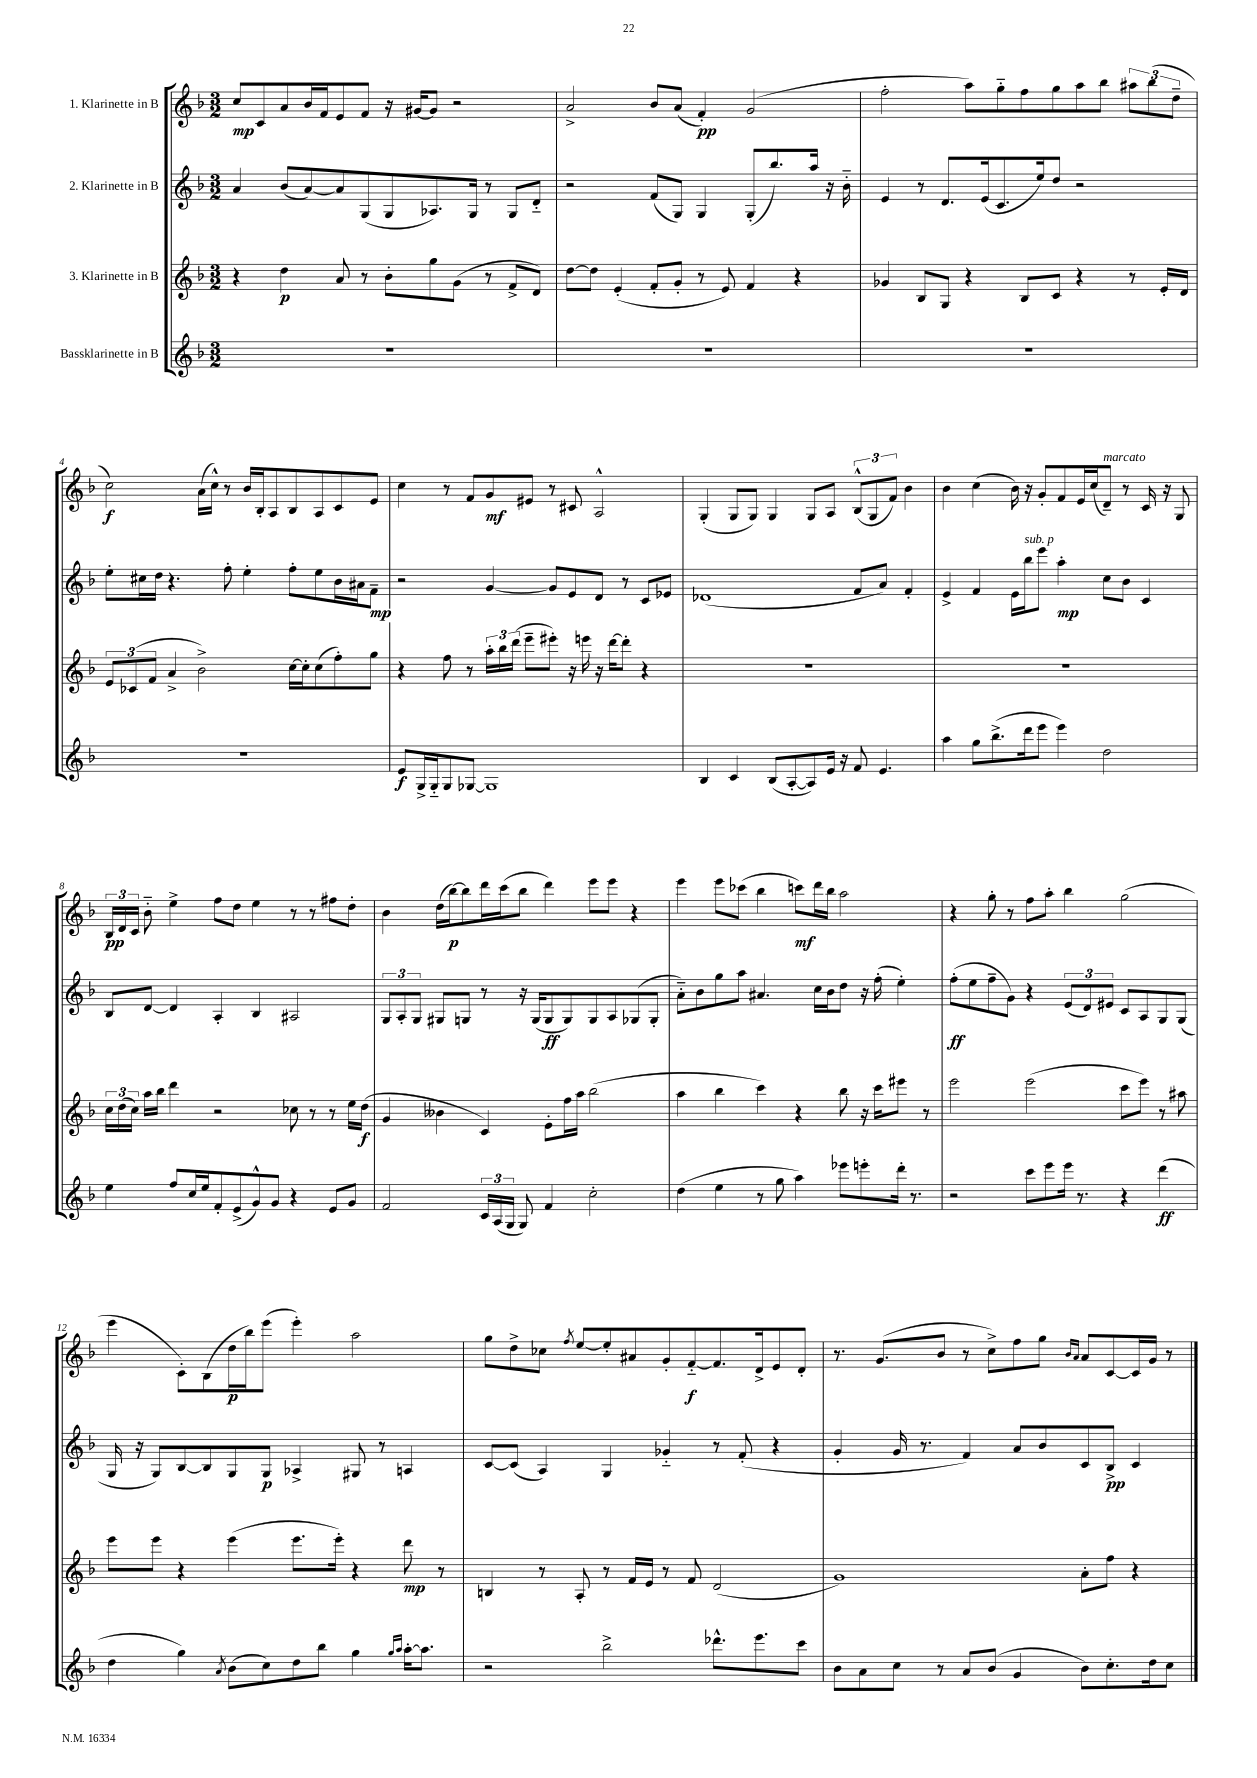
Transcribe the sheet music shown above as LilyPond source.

<<
\new StaffGroup <<
\new Staff = "s0" \with { instrumentName = "1. Klarinette in B" } {
    \clef treble \key f \major \numericTimeSignature \time 3/2
    \autoBeamOff c''8[\mp c'8 a'8 bes'16 f'16 e'8 f'8] r16 gis'16[~ gis'8] r2 |
    a'2-> bes'8[ a'8]( f'4-.\pp) g'2( |
    f''2-. a''8[) g''8-_ f''8 g''8 a''8 bes''8] \tuplet 3/2 { ais''8[ bes''8( d''8]-- } |
    c''2\f) a'16[( c''16]-^) r8 bes'16[ bes16-. a8 bes8 a8 c'8 e'8] |
    c''4 r8 f'8[ g'8\mf eis'8] r8 cis'8 a2-^ |
    g4-.( g8[ g8]) g4 g8[ a8] \tuplet 3/2 { bes8[-^( g8 f'8]) } bes'4 |
    bes'4 c''4( bes'16) r16 g'8[-. f'8 e'16 c''16( d'8]--^\markup { \italic "marcato" }) r8 c'16 r16 g8 |
    \tuplet 3/2 { bes16[\pp d'16 c'16] } bes'8-_ e''4-> f''8[ d''8] e''4 r8 r8 fis''8[ d''8]-. |
    bes'4 d''16[( bes''16~\p) bes''8 d'''16 c'''16( bes''8] d'''4) e'''8[ e'''8] r4 |
    e'''4 e'''8[ ces'''8]( bes''4 c'''8[\mf) d'''16 bes''16] a''2 |
    r4 g''8-. r8 f''8[ a''8]-. bes''4 g''2( |
    e'''4 c'8[-.) bes8( d''16\p bes''16) e'''8]( e'''4-.) a''2 |
    g''8[ d''8-> ces''8] \acciaccatura { f''8 } e''8[~ e''8-. ais'8 g'8-. f'8~-_\f f'8. d'16-> e'8 d'8]-. |
    r8. g'8.[( bes'8] r8 c''8[->) f''8 g''8] \grace { bes'16[ a'16] } a'8[ c'8~ c'16 g'16] r8 \bar "|." |
}
\new Staff = "s1" \with { instrumentName = "2. Klarinette in B" } {
    \clef treble \key f \major \numericTimeSignature \time 3/2
    \autoBeamOff a'4 bes'8[( a'8~) a'8 g8( g8 aes8.) g16] r8 g8[ d'8]-_ |
    r2 f'8[( g8]) g4 g8[-.( bes''8.) a''16] r16 bes'16-_ |
    e'4 r8 d'8.[ e'16( c'8. e''16) d''8] r2 |
    e''8[-. cis''16 d''16] r4. f''8-. e''4-. f''8[-. e''8 bes'16 ais'16 f'8]--\mp |
    r2 g'4~ g'8[ e'8 d'8] r8 c'8[ ees'8] |
    des'1( f'8[ a'8]) f'4-. |
    e'4-> f'4 e'16[ bes''16^\markup { \italic "sub. p" } e'''8] a''4-.\mp c''8[ bes'8] c'4 |
    bes8[ d'8]~ d'4 a4-. bes4 ais2 |
    \tuplet 3/2 { g8[ a8-. g8] } gis8[ g8] r8 r16 g16[( g8\ff g8) g8 a8 ges8( ges8]-. |
    a'8[-_) bes'8 g''8 a''8] ais'4. c''16[ bes'16 d''8] r16 f''16-.( e''4-.) |
    f''8[-.\ff( e''8 f''8-- g'8]) r4 \tuplet 3/2 { e'8[( d'8) eis'8] } c'8[ a8 g8 g8]( |
    g16 r16 g8[) bes8~ bes8 g8 g8]\p aes4-> gis8 r8 a4 |
    c'8[~ c'8]( a4) g4 ges'4-_ r8 f'8-.( r4 |
    g'4-. g'16 r8. f'4) a'8[ bes'8 c'8 bes8]->\pp c'4 \bar "|." |
}
\new Staff = "s2" \with { instrumentName = "3. Klarinette in B" } {
    \clef treble \key f \major \numericTimeSignature \time 3/2
    \autoBeamOff r4 d''4\p a'8 r8 bes'8[-. g''8 g'8]( r8 f'8[-> d'8]) |
    d''8[~ d''8] e'4-.( f'8[-. g'8]-. r8 e'8) f'4 r4 |
    ges'4 bes8[ g8] r4 bes8[ c'8] r4 r8 e'16[-. d'16] |
    \tuplet 3/2 { e'8[ ces'8( f'8] } a'4-> bes'2->) c''16[~ c''16-. c''8( f''8-.) g''8] |
    r4 f''8 r8 \tuplet 3/2 { a''16[-. bes''16 d'''16]( } e'''8[-- eis'''8]-.) r16 e'''16 r16 d'''16[~ d'''8]-. r4 |
    R1. |
    R1. |
    \tuplet 3/2 { c''16[ d''16( c''16]) } a''16[ bes''16] d'''4 r2 ces''8 r8 r8 e''16[ d''16]\f( |
    g'4 beses'4 c'4) e'8[-. f''16 a''16] bes''2( |
    a''4 bes''4 c'''4) r4 bes''8 r16 c'''16[ eis'''8] r8 |
    e'''2 e'''2( c'''8[ e'''8]) r8 ais''8 |
    e'''8[ e'''8] r4 e'''4( e'''8.[ e'''16]-.) r4 d'''8\mp r8 |
    b4 r8 a8-. r8 f'16[ e'16] r8 f'8 d'2( |
    g'1) a'8[-. f''8] r4 \bar "|." |
}
\new Staff = "s3" \with { instrumentName = "Bassklarinette in B" } {
    \clef treble \key f \major \numericTimeSignature \time 3/2
    \autoBeamOff R1. |
    R1. |
    R1. |
    R1. |
    e'8[\f g16-> g16-_ g8 ges8]~ ges1 |
    bes4 c'4 bes8[( a8~-. a8) e'16] r16 f'8 e'4. |
    a''4 g''8[ bes''8.->( d'''16 e'''8] e'''4) d''2 |
    e''4 f''8[ c''16 e''16 f'8-. e'8->( g'8-^) g'8] r4 e'8[ g'8] |
    f'2 \tuplet 3/2 { c'16[ a16( g16] } g8) f'4 c''2-. |
    d''4( e''4 r8 g''8 a''4) ees'''8[ e'''8-. d'''16]-. r8. |
    r2 c'''8[ e'''8 e'''16] r8. r4 d'''4\ff( |
    d''4 g''4) \acciaccatura { a'8 } bes'8[( c''8) d''8 bes''8] g''4 \grace { g''16[ a''16] } a''16[~-. a''8.] |
    r2 bes''2-> des'''8.[-^ e'''8. c'''8] |
    bes'8[ a'8 c''8] r8 a'8[ bes'8]( g'4 bes'8[) c''8.-. d''16 c''8] \bar "|." |
}
>>
>>
